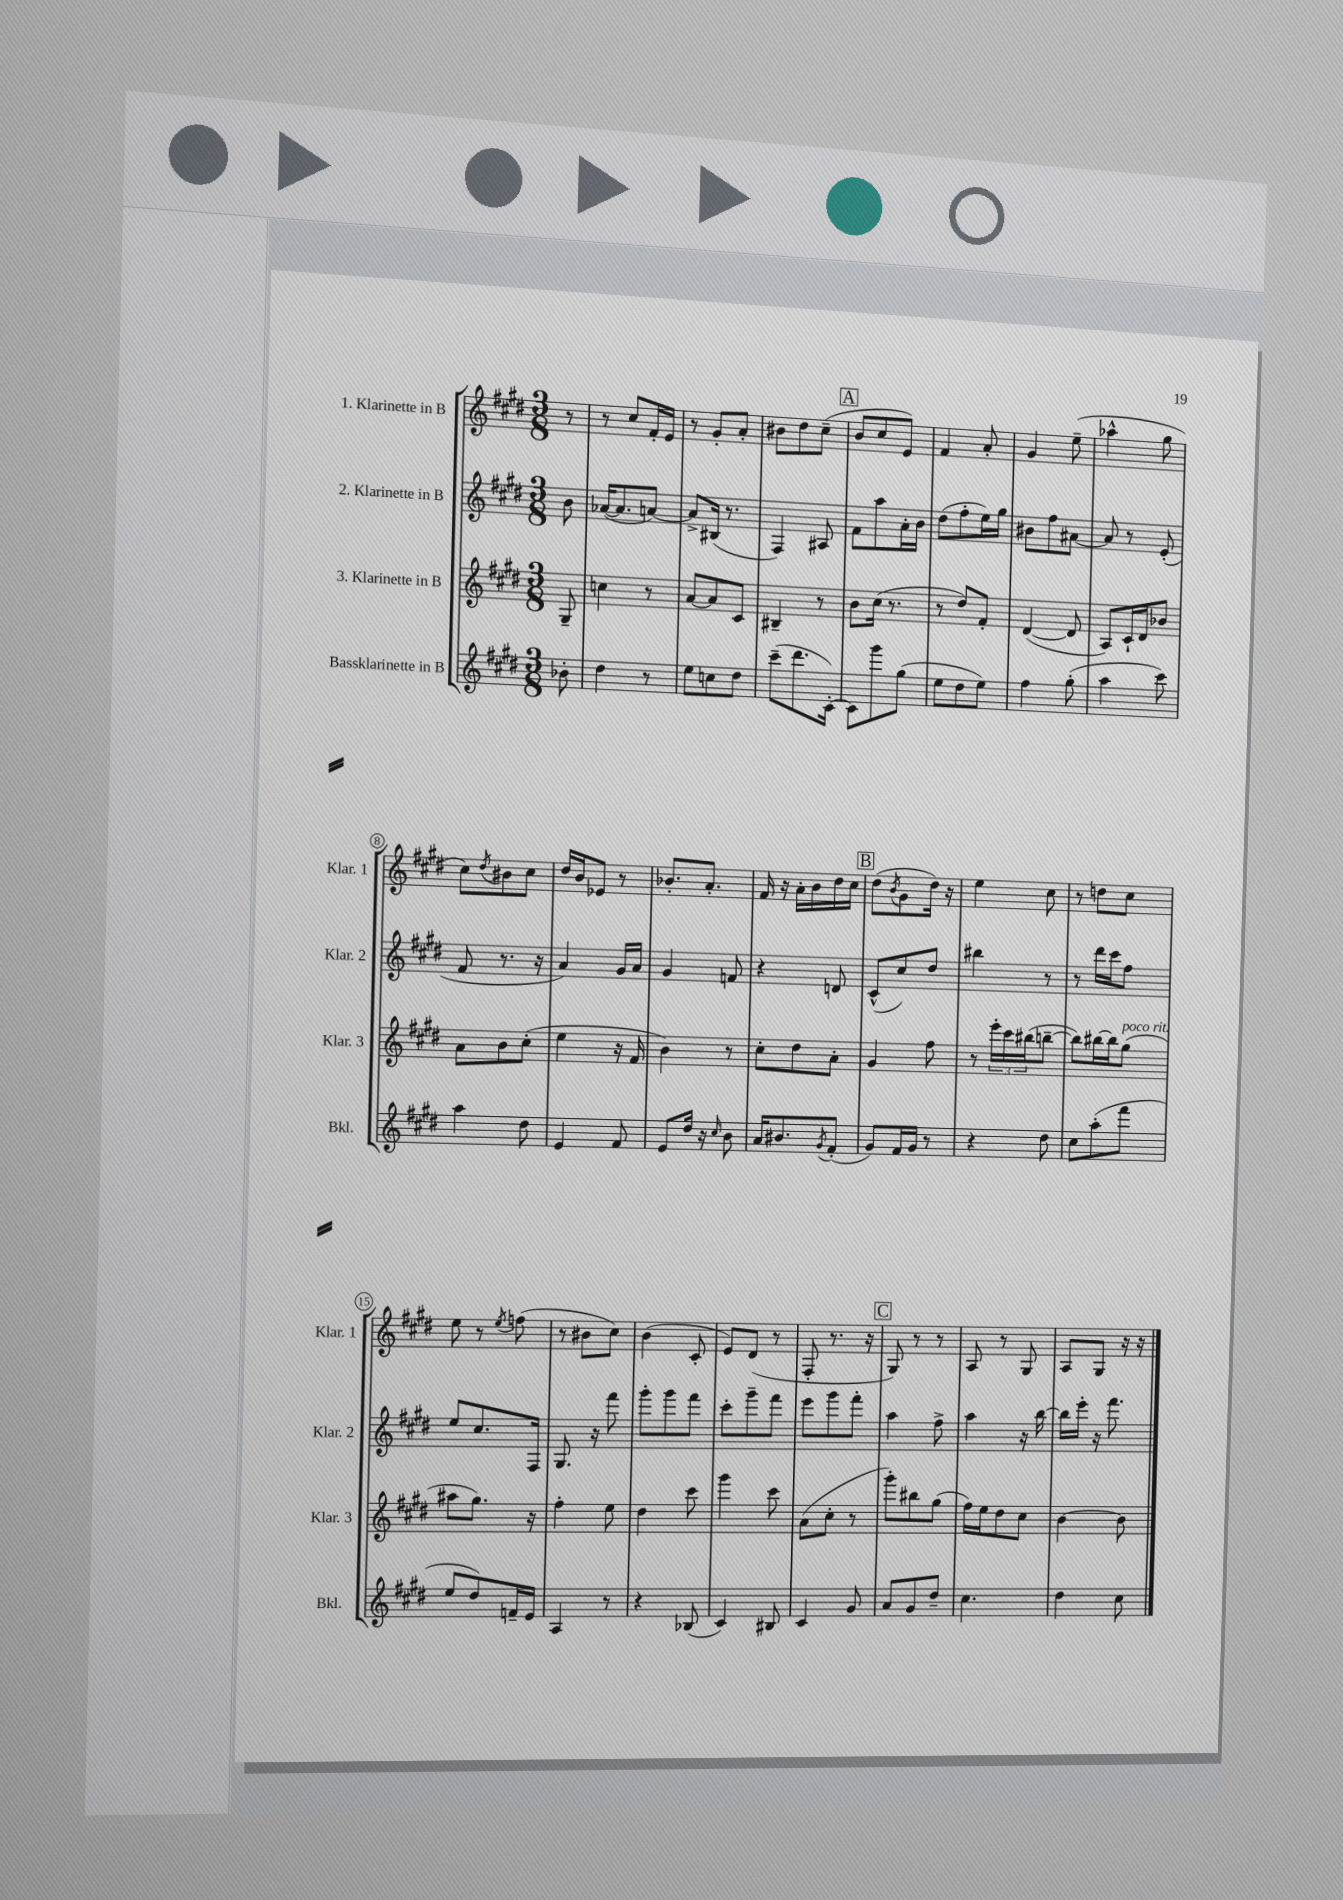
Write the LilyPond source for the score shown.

<<
\new StaffGroup <<
\new Staff = "s0" \with { instrumentName = "1. Klarinette in B" shortInstrumentName = "Klar. 1" } {
    \clef treble \key e \major \numericTimeSignature \time 3/8 \partial 8
    r8 |
    r8 cis''8 fis'16-. e'16 |
    r8 gis'8-. a'8-. |
    bis'8 dis''8 cis''8--( |
    \mark \markup { \box "A" } b'8 cis''8 e'8) |
    fis'4 a'8-. |
    gis'4 e''8--( |
    aes''4-^ gis''8 |
    cis''8) \acciaccatura { dis''8 } bis'8 cis''8 |
    dis''16 b'16 ees'8 r8 |
    bes'8.-. a'8.-. |
    fis'16 r16 a'16-. b'16 dis''16 cis''16 |
    \mark \markup { \box "B" } dis''8( \acciaccatura { b'8 } gis'8 dis''16) r16 |
    e''4 cis''8 |
    r8 d''8 cis''8 |
    e''8 r8 \acciaccatura { e''8 } f''8( |
    r8 bis'8 cis''8) |
    b'4( cis'8-. |
    e'8) dis'8( r8 |
    fis8-. r8. r16 |
    \mark \markup { \box "C" } gis8) r8 r8 |
    a8 r8 gis8 |
    a8 gis8 r16 r16 \bar "|." |
}
\new Staff = "s1" \with { instrumentName = "2. Klarinette in B" shortInstrumentName = "Klar. 2" } {
    \clef treble \key e \major \numericTimeSignature \time 3/8 \partial 8
    b'8 |
    aes'16~( aes'8. a'8~) |
    a'8-> bis16( r8. |
    fis4) ais8 |
    \mark \markup { \box "A" } fis'8 a''8 a'16-. b'16 |
    dis''8( fis''8-. e''16) gis''16 |
    bis'8 fis''8 ais'8~ |
    ais'8 r8 e'8-.( |
    fis'8 r8. r16 |
    a'4) gis'16 a'16 |
    gis'4 f'8 |
    r4 d'8 |
    \mark \markup { \box "B" } cis'8-^( cis''8) dis''8 |
    bis''4 r8 |
    r8 dis'''16 cis'''16 fis''8 |
    e''8 cis''8. fis16 |
    gis8. r16 fis'''8 |
    gis'''8-. gis'''8 fis'''8 |
    cis'''8-. gis'''8-- fis'''8 |
    e'''8 gis'''8 fis'''8-. |
    \mark \markup { \box "C" } a''4 fis''8-> |
    a''4 r16 b''16~ |
    b''16 e'''16-. r16 fis'''8. \bar "|." |
}
\new Staff = "s2" \with { instrumentName = "3. Klarinette in B" shortInstrumentName = "Klar. 3" } {
    \clef treble \key e \major \numericTimeSignature \time 3/8 \partial 8
    gis8-- |
    c''4 r8 |
    a'8~ a'8 cis'8 |
    bis4-- r8 |
    \mark \markup { \box "A" } b'8 cis''16( r8. |
    r8 dis''8) fis'8-. |
    dis'4~( dis'8 |
    a8) cis'16-! dis'16 bes'8 |
    a'8 b'8 cis''8-.( |
    e''4 r16 fis'16 |
    b'4) r8 |
    cis''8-. dis''8 a'8-. |
    \mark \markup { \box "B" } gis'4 fis''8 |
    r8 \tuplet 3/2 { e'''16-. cis'''16 bis''16( } b''8~-- |
    b''8) bis''16~ bis''16 gis''8^\markup { \italic "poco rit." }( |
    ais''8 gis''8.) r16 |
    fis''4-. e''8 |
    dis''4 cis'''8 |
    gis'''4 cis'''8 |
    a'8( cis''8-. r8 |
    \mark \markup { \box "C" } gis'''8-.) bis''8 gis''8( |
    fis''16) e''16 dis''8 cis''8 |
    b'4~ b'8 \bar "|." |
}
\new Staff = "s3" \with { instrumentName = "Bassklarinette in B" shortInstrumentName = "Bkl." } {
    \clef treble \key e \major \numericTimeSignature \time 3/8 \partial 8
    bes'8-. |
    dis''4 r8 |
    e''8 c''8 dis''8 |
    cis'''8--( dis'''8. cis'16~-.) |
    \mark \markup { \box "A" } cis'8 gis'''8 gis''8( |
    e''8 dis''8 e''8) |
    fis''4 gis''8-.( |
    a''4 cis'''8) |
    a''4 dis''8 |
    e'4 fis'8 |
    e'8 dis''16 r16 \grace { cis''16 } b'8 |
    a'16 bis'8. \acciaccatura { gis'8 } fis'8-.( |
    \mark \markup { \box "B" } gis'8) fis'16 gis'16 r8 |
    r4 dis''8 |
    cis''8 a''8-.( fis'''8 |
    e''8 dis''8) f'16-- e'16 |
    a4 r8 |
    r4 bes8( |
    cis'4) bis8 |
    cis'4 gis'8 |
    \mark \markup { \box "C" } a'8 gis'8 dis''8-- |
    cis''4. |
    dis''4 cis''8 \bar "|." |
}
>>
>>
\layout { \context { \Score \override BarNumber.stencil = #(make-stencil-circler 0.1 0.3 ly:text-interface::print) } }
